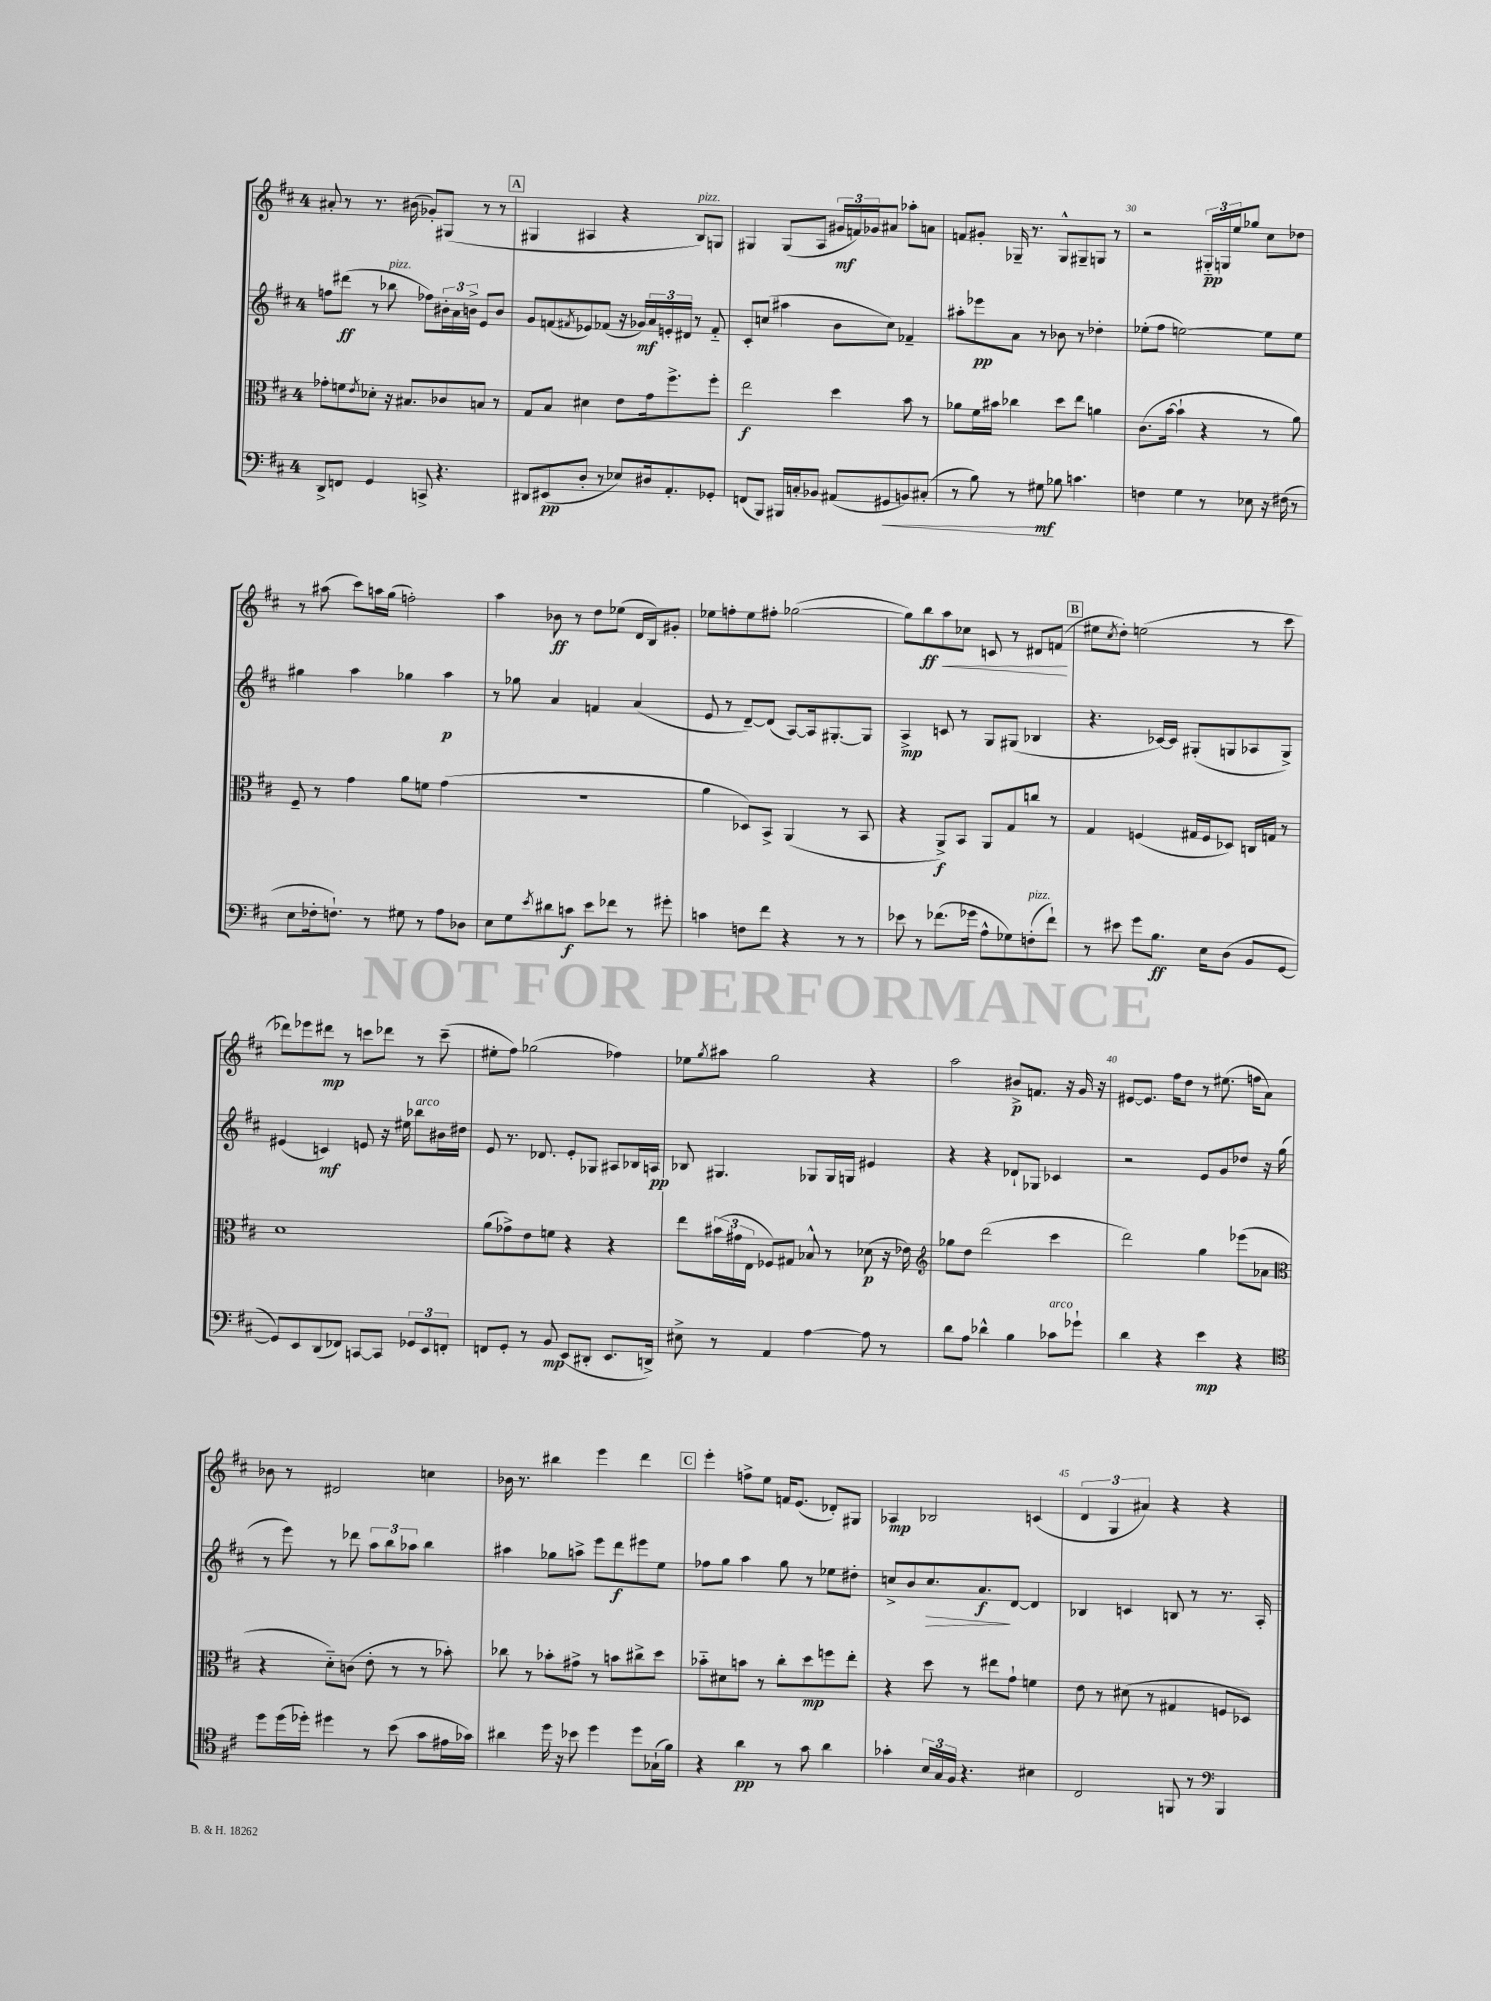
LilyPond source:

<<
\new StaffGroup <<
\new Staff = "s0" {
    \clef treble \key d \major \once \override Staff.TimeSignature.style = #'single-digit \time 4/4
    ais'8-. r8 r8. bis'16( ges'8-.) gis8( r8 r8 |
    \mark \markup { \box "A" } gis4 ais4 r4 b8^\markup { \italic "pizz." }) g8 |
    gis4 gis8( a8 \tuplet 3/2 { gis'16\mf f'16) ges'16 } ais'8 aes''8-. a'8 |
    f'8 gis'8-. ges16-- r8. ges8-^ gis8-- g8 r8 |
    r2 \tuplet 3/2 { gis16-_\pp g16 e''16 } ges''8 cis''8 des''8 |
    r8 ais''8( cis'''8) a''16 g''16( f''2-.) |
    a''4 bes'8\ff r8 d''8 ees''8( d'16 b16) gis'8-. |
    ees''8 f''8-. ees''8 fis''8-. ges''2~( |
    ges''8) b''8\ff a''8\< ces''8 c'8 r8 dis'8 f'8\!( |
    \mark \markup { \box "B" } eis''8 \acciaccatura { cis''8 } d''8-.) e''2( r8 cis'''8 |
    des'''8) ees'''8 dis'''8\mp r8 c'''8 des'''8 r8 c'''8--( |
    eis''8-. fis''8) ges''2( fes''4) |
    ees''8 \acciaccatura { g''8 } ais''8 g''2 r4 |
    a''2 bis'8->\p f'8. r16 g'16 r16 |
    eis'8~ eis'8. fis''16 d''8 r8 eis''8.( f''16 a'8) |
    bes'8 r8 dis'2 c''4 |
    bes'16 r8. bis''4 e'''4 d'''4 |
    \mark \markup { \box "C" } e'''4-. f''8-> e''8 f'16 e'8.( des'8-.) gis8 |
    aes4\mp bes2 c'4( |
    \tuplet 3/2 { d'4 g4 ais'4) } r4 r4 \bar "|." |
}
\new Staff = "s1" {
    \clef treble \key d \major \once \override Staff.TimeSignature.style = #'single-digit \time 4/4
    f''8 dis'''8\ff( r8 bes''8^\markup { \italic "pizz." } fes''8) \tuplet 3/2 { bis'16-. a'16 b'16-> } e'8 b'8 |
    \mark \markup { \box "A" } g'8 f'8( \acciaccatura { fis'8 } ees'8) fes'8( r16 ges'16\mf) \tuplet 3/2 { a'16 e'16-. dis'16 } r8 fes'8-_ |
    cis'8-. c''8( ais''4 b'8 c''8) fes'4-- |
    ais''8-. ees'''8\pp a'8 r8 bes'8 r8 des''4-. |
    ees''8-.( fis''8 e''2~) e''8 e''8 |
    gis''4 a''4 ges''4 a''4\p |
    r8 ges''8 a'4 f'4 a'4( |
    e'8 r8 d'8~--) d'8( a8~) a16 gis8.~-. gis8 |
    a4->\mp c'8 r8 g8 gis8( bes4 |
    \mark \markup { \box "B" } r4. ces'16~) ces'16 gis8-.( g8 aes8 g8->) |
    eis'4( c'4\mf) e'8 r16 eis''16 bes''8^\markup { \italic "arco" } bis'16 dis''16 |
    e'8 r8. des'8. e'8-. ges8 ais8 bes16 a16\pp |
    bes8 gis4. ges8 ges16 g16 eis'4 |
    r4 r4 des'8-! ges8 ces'4 |
    r2 e'8 g'8 des''8 r16 g''16( |
    r8 e'''8) r8 des'''8 \tuplet 3/2 { a''8 b''8 aes''8 } b''4 |
    ais''4 ges''8 a''8-> e'''8 d'''8\f eis'''8 e''8 |
    \mark \markup { \box "C" } fes''8 g''8 a''4 g''8 r8 ees''8 dis''8-. |
    c''8-> b'8 c''8.\> a'8.\f\! d'8~ d'4 |
    bes4 c'4 b8 r8 r8. a16-. \bar "|." |
}
\new Staff = "s2" {
    \clef alto \key d \major \once \override Staff.TimeSignature.style = #'single-digit \time 4/4
    ges'8-. f'8 \acciaccatura { e'8 } des'8-. r16 bis8. ces'8 b8 r8 |
    \mark \markup { \box "A" } g8 b8 dis'4 e'8 g'16 fis''8.-> fis''8-. |
    e''2\f d''4 b'8 r8 |
    aes'8 fis'16 bis'16 ces''4 d''8 e''8 a'4 |
    cis'8.( b'16~ b'4-! r4 r8 a'8) |
    fis8-- r8 g'4 a'8 f'8 g'4( |
    R1 |
    a'4 des8) b,8-> a,4( r8 b,8 |
    r4 a,8->\f) b,8 a,8 g8 c''8 r8 |
    \mark \markup { \box "B" } g4 f4( gis16 f16 des8) c16 g16 r8 |
    d'1 |
    a'8( ges'8->) e'8 f'8 r4 r4 |
    e''8 \tuplet 3/2 { bis'16( gis'16 e16 } fes8) gis8 bes8-^ r8 des'8\p( r16 ees'16) |
    \clef treble ges''8 d''8 d'''2( cis'''4 |
    d'''2) g''4 ees'''8( aes'8 |
    \clef alto r4 d'8-_) c'8( e'8-. r8 r8 bes'8-.) |
    ces''8 r8 bes'8-. gis'8-> r8 b'8 cis''8-> d''8 |
    \mark \markup { \box "C" } bes'8-_ dis'8 b'8 r8 cis''8-. d''8\mp f''8 e''8-. |
    r4 d''8 r8 eis''8 g'8-! f'4 |
    e'8 r8 dis'8( r8 gis4 f8 des8) \bar "|." |
}
\new Staff = "s3" {
    \clef bass \key d \major \once \override Staff.TimeSignature.style = #'single-digit \time 4/4
    d,8-> f,8 g,4 c,8-> r4. |
    \mark \markup { \box "A" } dis,8 eis,8\pp( d8-. r8 ees8) dis16 a,8.-. ges,8-. |
    f,8( b,,8) bis,,16 c16-. bes,8 ais,8( gis,8\< b,8) cis8-.( |
    r8 b8) r8 gis8\mf\! bes8 c'4. |
    f4 g4 r8 ees8 r16 fis16( r8 |
    e8 fes16-. f8.-!) r8 gis8 r8 a8 des8 |
    e8 g8 \acciaccatura { e'8 } dis'8 c'8\f e'8 fes'8 r8 gis'8-. |
    c'4 f8 fis'8 r4 r8 r8 |
    ees'8 r8 fes'8.( ges'16 a8-^ ges8) f8-.^\markup { \italic "pizz." }( fes'8-!) |
    \mark \markup { \box "B" } r8 eis'8 g'8 b8.\ff e16 d8( b,8 g,8~ |
    g,8) e,8 d,8( fes,8) c,8~ c,8 \tuplet 3/2 { ges,8 e,8 f,8-. } |
    f,8 g,8-. r8 b,8\mp e,8( dis,8-. e,8. d,16->) |
    eis8-> r8 a,4 a4~ a8 r8 |
    d'8 a8 des'4-^ b4 ces'8^\markup { \italic "arco" } ges'8-! |
    d'4 r4 e'4\mp r4 |
    \clef tenor d''8 d''16( des''16-.) dis''4 r8 b'8( g'8 eis'16 ges'16) |
    ais'4 d''16 r16 bes'8 d''4 d''8 ges16-!( fis'16) |
    \mark \markup { \box "C" } r4 a'4\pp r8 g'8 a'4 |
    ges'4-. \tuplet 3/2 { b16 g16 fis16 } r4. bis4 |
    cis2 f,8 r8 \clef bass b,,4 \bar "|." |
}
>>
>>
\layout { \context { \Score currentBarNumber = #26 \override BarNumber.break-visibility = ##(#f #t #t) barNumberVisibility = #(every-nth-bar-number-visible 5) } }
